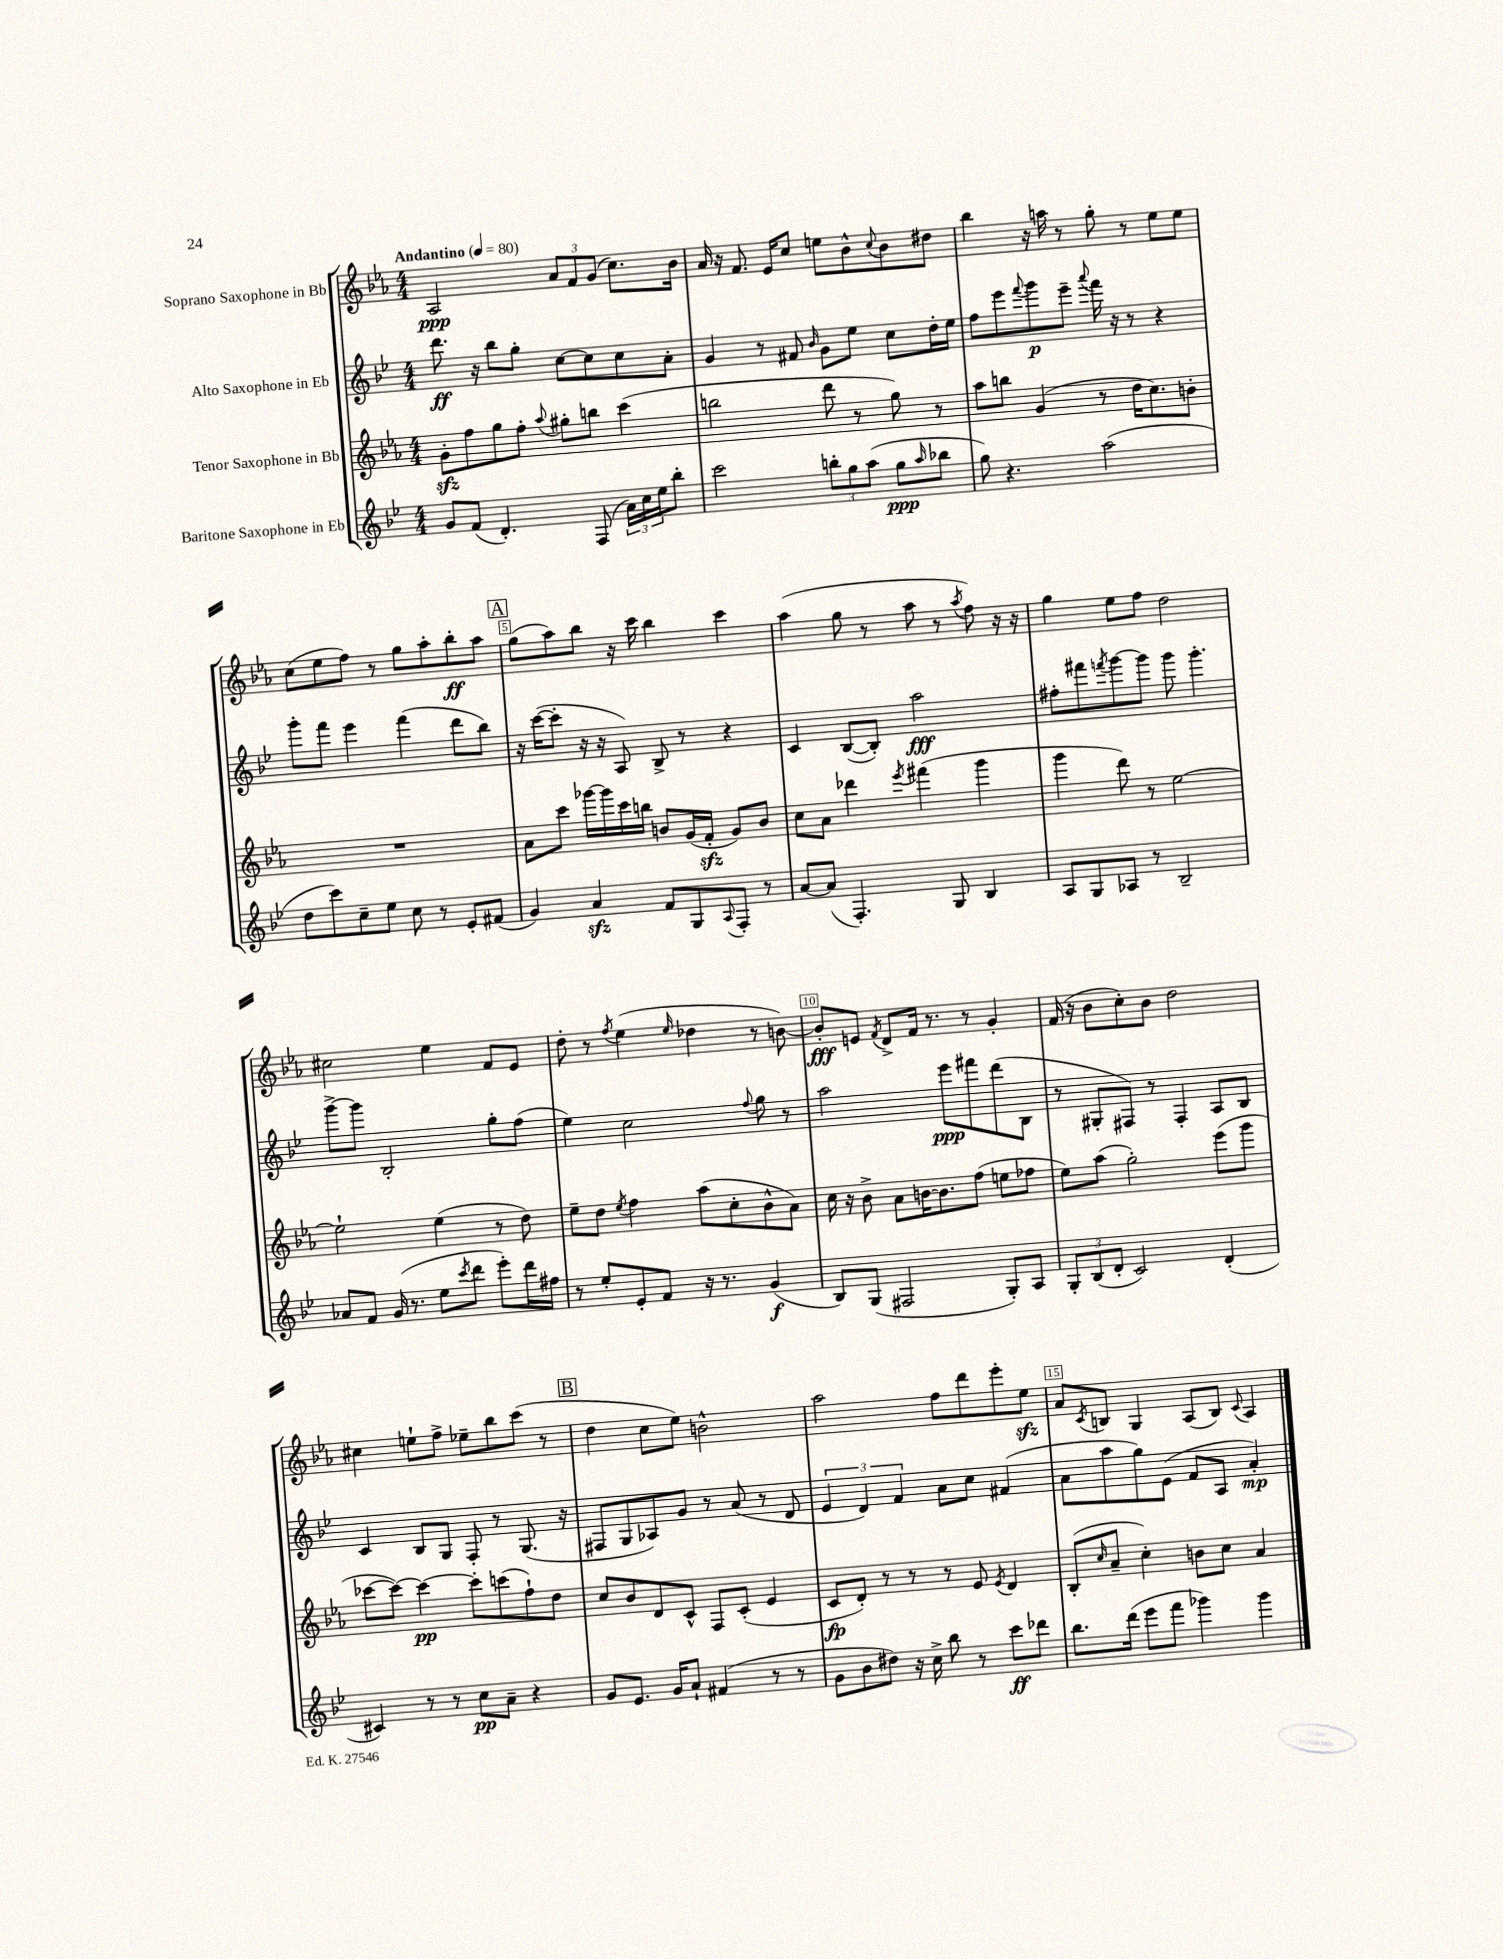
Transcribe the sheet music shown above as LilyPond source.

<<
\new StaffGroup <<
\new Staff = "s0" \with { instrumentName = "Soprano Saxophone in Bb" } {
    \clef treble \key ees \major \numericTimeSignature \time 4/4 \tempo "Andantino" 4 = 80
    aes2\ppp \tuplet 3/2 { aes'8 f'8 g'8( } c''8.) bes'16 |
    aes'16 r16 f'8. ees'16 c''8 e''8 bes'8-^ \appoggiatura { c''8 } bes'8 dis''8 |
    bes''4 r16 a''16 r8 g''8-. r8 ees''8 ees''8 |
    c''8( ees''8 f''8) r8 g''8 aes''8-. bes''8-.\ff aes''8 |
    \mark \markup { \box "A" } g''8( aes''8) bes''8 r16 c'''16 bes''4 c'''4 |
    aes''4( g''8 r8 aes''8 r8 \acciaccatura { aes''8 } f''8) r16 r16 |
    g''4 ees''8 f''8 d''2 |
    cis''2 ees''4 f'8 ees'8 |
    d''8-. r8 \acciaccatura { f''8 } ees''4( \grace { ees''16 } des''4 r8 b'8~) |
    b'8-.\fff e'8 \acciaccatura { f'8 } d'8-> f'16 r8. r8 g'4-. |
    f'16( r16 bes'8 c''8-.) bes'8 d''2 |
    cis''4 e''8-! f''8-> ees''8-- bes''8 c'''8( r8 |
    \mark \markup { \box "B" } d''4 c''8 ees''8) b'2-^ |
    aes''2 f''8 d'''8 ees'''8-. ees''8\sfz |
    aes'8 \acciaccatura { c'8 } b8 g4 aes8( b8) \appoggiatura { c'8 } aes4 \bar "|." |
}
\new Staff = "s1" \with { instrumentName = "Alto Saxophone in Eb" } {
    \clef treble \key bes \major \numericTimeSignature \time 4/4
    d'''8.\ff r16 bes''8 g''8-. c''8~ c''8 c''8 a'8-. |
    g'4 r8 fis'8 \grace { bes'16 } g'8 ees''8 c''8 d''16-. ees''16 |
    f''8 ees'''8 \appoggiatura { f'''8 } g'''8\p ees'''8-- \appoggiatura { a'''8 } f'''16 r16 r8 r4 |
    g'''8-. f'''8 ees'''4 f'''4( d'''8 bes''8) |
    \mark \markup { \box "A" } r16 c'''16~( c'''8-. r16 r16 a8) bes8-> r8 r4 |
    c'4 bes8~( bes8-.) a''2\fff |
    fis''8-. fis'''8 \acciaccatura { f'''8 } g'''8~ g'''8 g'''8 g'''4.-. |
    g'''8~-> g'''8 bes2-. g''8-. f''8( |
    ees''4) c''2 \appoggiatura { f''8 } g''8 r8 |
    a''2 ees'''8\ppp fis'''8 d'''8( bes8 |
    r8 gis8-. fis8) r8 fis4-. a8 bes8 |
    c'4 bes8 g8 f8-. r8 g8.( r16 |
    \mark \markup { \box "B" } fis8 g8 aes8) g'8 r8 a'8( r8 d'8 |
    \tuplet 3/2 { ees'4 d'4) f'4 } a'8 c''8 fis'4( |
    a'8 a''8 g''8) ees'8( f'8 a8 a'4-.\mp) \bar "|." |
}
\new Staff = "s2" \with { instrumentName = "Tenor Saxophone in Bb" } {
    \clef treble \key ees \major \numericTimeSignature \time 4/4
    g'8-.\sfz f''8 g''8 f''8-. \appoggiatura { aes''8 } gis''8-. b''8 c'''4( |
    b''2 d'''8 r8 g''8) r8 |
    aes''8 b''8 g'4( r8 d''16 c''8.) b'8-. |
    R1 |
    \mark \markup { \box "A" } aes'8 c'''8 ges'''16~ ges'''16 c'''16 b''16 b'8 g'16( f'16-.\sfz g'8) b'8 |
    c''8 aes'8 des'''4 \acciaccatura { ees'''8 } fis'''4( g'''4 |
    g'''4 d'''8) r8 ees''2~ |
    ees''2-! ees''4( r8 d''8) |
    ees''8-- d''8 \acciaccatura { ees''8 } f''4 aes''8( c''8-. bes'8-^ aes'8) |
    c''16 r16 bes'8-> aes'8 b'16~ b'8. f''8( e''8 fes''8 |
    ees''8) aes''8( g''2-.) ees'''8( g'''8 |
    ces'''8~ ces'''8~) ces'''4~\pp ces'''8-. c'''8( f''8-!) d''8 |
    \mark \markup { \box "B" } c''8 bes'8 d'8 c'8-^ f8 c'8-.( ees'4 |
    c'8\fp d'8-.) r8 r8 r8 ees'8 \acciaccatura { ees'8 } d'4 |
    bes8-.( \grace { c''16 } aes'8-- c''4-.) b'8 c''8 aes'4 \bar "|." |
}
\new Staff = "s3" \with { instrumentName = "Baritone Saxophone in Eb" } {
    \clef treble \key bes \major \numericTimeSignature \time 4/4
    g'8 f'8( d'4.-.) f8( \tuplet 3/2 { a'16) c''16 ees''16 } bes''8-. |
    c'''2 \tuplet 3/2 { b''8-. g''8 a''8( } g''8\ppp \grace { a''16 } bes''8 |
    g''8) r4. a''2( |
    d''8 c'''8) c''8-- ees''8 c''8 r8 ees'8-. fis'8( |
    \mark \markup { \box "A" } g'4) a'4\sfz f'8 g8 \appoggiatura { a8 } f8-. r8 |
    a'8~ a'8( f4.-.) g8 bes4 |
    a8 g8 aes8 r8 bes2-- |
    aes'8 f'8 g'16( r8. ees''8 \acciaccatura { c'''8 } d'''8 ees'''8-.) d'''16 fis''16 |
    r8 ees''8-. ees'8-. f'8 r16 r8. g'4\f( |
    bes8) g8( fis2 g8-.) a8 |
    \tuplet 3/2 { g8-. bes8( d'8-. } c'2) d'4-.( |
    cis'4) r8 r8 c''8\pp a'8-- r4 |
    \mark \markup { \box "B" } g'8 ees'8. g'16 a'8-! fis'4( r8 r8 |
    g'8 bes'8 dis''8) r16 c''16-> bes''8 r8 c'''8\ff des'''8 |
    bes''8. d'''16( ees'''8 f'''8 ges'''4) ges'''4 \bar "|." |
}
>>
>>
\layout { \context { \Score \override BarNumber.break-visibility = ##(#f #t #t) barNumberVisibility = #(every-nth-bar-number-visible 5) \override BarNumber.stencil = #(make-stencil-boxer 0.1 0.3 ly:text-interface::print) } }
